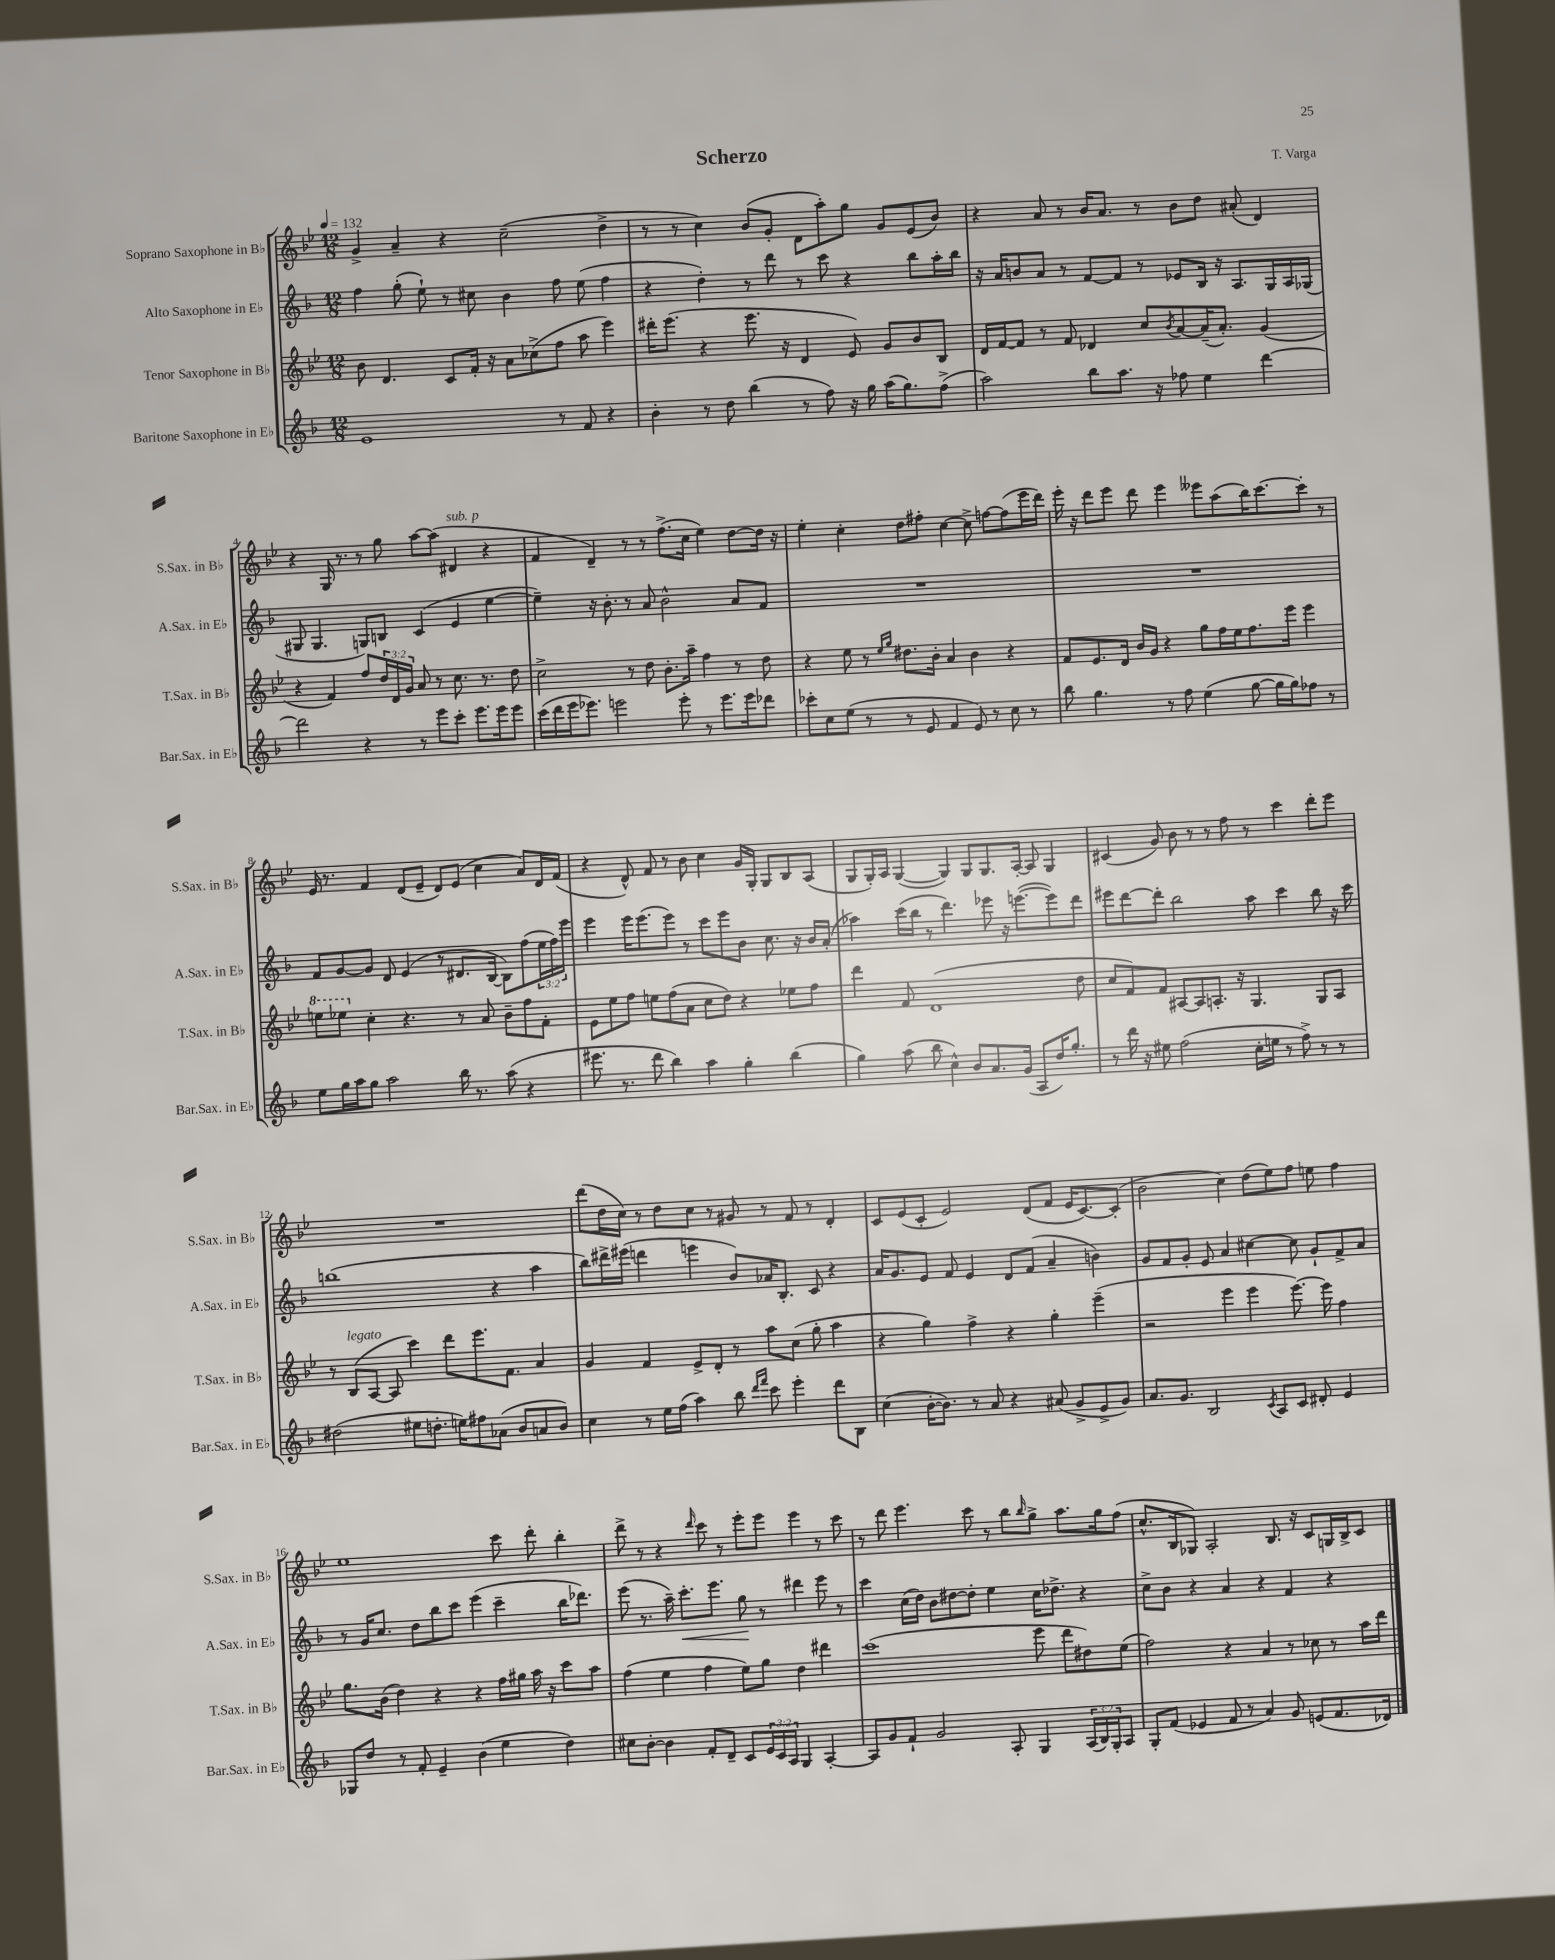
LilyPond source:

\header { title = "Scherzo" composer = "T. Varga" }
<<
\new StaffGroup <<
\new Staff = "s0" \with { instrumentName = "Soprano Saxophone in Bb" shortInstrumentName = "S.Sax. in Bb" } {
    \clef treble \key bes \major \numericTimeSignature \time 12/8 \tempo 4 = 132
    g'4-> a'4-- r4 c''2--( d''4-> |
    r8 r8 c''4) bes'8( g'8-. d'8 a''8-.) g''8 g'8 ees'8( bes'8) |
    r4 a'8 r8 bes'16 a'8. r8 bes'8 d''8 ais'8-.( d'4) |
    r4 g16 r8. r8 g''8 a''8~ a''8( dis'4^\markup { \italic "sub. p" } r4 |
    f'4 d'4--) r8 r8 f''8.->( c''16 ees''4) d''8~ d''16 r16 |
    ees''4-. c''4-. d''8 fis''8-. c''4~ c''8-> f''8~ f''8( ees'''16 d'''16) |
    ees'''16-. r16 d'''8 ees'''8 d'''8 ees'''4 eeses'''8 a''8( bes''16) c'''8.~ c'''8-. r8 |
    ees'16 r8. f'4 d'8( ees'8-- d'8) ees'8( c''4 a'8) d'16 f'16( |
    r4 d'8-^) f'8 r8 bes'8 c''4 g'16 g16-. g8 bes8 a8( |
    g8 g16-.) a16 g4~( g4) g8 g8. a16~-. a8 g4 |
    cis'4( g'8) bes'8 r8 r8 f''8 r8 c'''4 d'''8-. ees'''8 |
    R1. |
    d'''8( d''16 c''16) r8 d''8 c''8 r8 gis'8 r8 f'8 r8 d'4-. |
    c'8 ees'8( c'8-. ees'2) d'8( f'8 ees'16 c'8.~) c'8-.( |
    bes'2 c''4) d''8( ees''8) f''8 e''8 f''4 |
    ees''1 c'''8 d'''8-. bes''4-. |
    d'''8-> r8 r4 \grace { d'''16 } c'''8 r8 ees'''8-. ees'''8 ees'''4 r8 c'''8 |
    r8 d'''8 ees'''4. c'''8 r8 bes''8 \grace { bes''16 } g''8-> a''8. g''16 f''8( |
    c''8.-^ bes16 ges8) a2-. bes8. r16 c'8 g16 bes16-> c'8 \bar "|." |
}
\new Staff = "s1" \with { instrumentName = "Alto Saxophone in Eb" shortInstrumentName = "A.Sax. in Eb" } {
    \clef treble \key f \major \numericTimeSignature \time 12/8 \override Staff.TupletNumber.text = #tuplet-number::calc-fraction-text
    f''4 g''8-.( e''8-!) r8 cis''8 bes'4 f''8 e''8( f''4 |
    r4 d''4-.) r8 d'''8 r8 c'''8 r4 bes''8 a''16-. bes''16 |
    r16 a'16 b'8 a'8 r8 f'8~ f'8 r8 ees'8 bes16 r16 a8. g16 a16 ges16( |
    gis8 gis4. g8) b8 c'4( e'4 e''4~ |
    e''4--) r16 bes'8.-. r8 a'8 bes'2-^ a'8 f'8 |
    R1. |
    R1. |
    f'8 g'8~ g'8 d'8 e'4( r8 dis'8. bes16~ bes8) f''8( \tuplet 3/2 { e''16 f''16) e'''16 } |
    e'''4 e'''16 e'''8.( e'''8) r8 c'''8 e'''8 bes'8 c''8. r16 bes'16 a'16-.( |
    aes''4) c'''16( bes''16 r8 d'''4.) ees'''8 r16 e'''8.~( e'''8) d'''8 |
    eis'''8 d'''8~ d'''8-. bes''2 a''8 c'''4 bes''8 r16 c'''16 |
    b''1( r4 a''4 |
    bes''8) dis'''16-> eis'''16( d'''4 e'''4 bes'8) aes'16 bes8.-. c'8 r4 |
    a'16 g'8. e'8 f'8 e'4 d'8 f'8( a'4-- b'4) |
    g'8 f'8 g'8-. e'8 a'4 cis''4~ cis''8 g'8-! f'8-> a'8 |
    r8 g'16 c''8. d''8 bes''8 c'''8 e'''4( c'''4-- bes''16 des'''8.) |
    e'''8( r8. a''16--) c'''8.-.\< e'''8. g''8\! r8 dis'''4 e'''8 r8 |
    c'''4 c''16( d''16) bes'8 dis''8~ dis''8-. e''4 c''16 des''8.-> r4 |
    c''8-> bes'8 r4 a'4 r4 f'4 r4 \bar "|." |
}
\new Staff = "s2" \with { instrumentName = "Tenor Saxophone in Bb" shortInstrumentName = "T.Sax. in Bb" } {
    \clef treble \key bes \major \numericTimeSignature \time 12/8 \override Staff.TupletNumber.text = #tuplet-number::calc-fraction-text
    bes'8 d'4. c'8 f'16-. r16 a'8 ces''8->( f''8 a''8 ees'''4) |
    dis'''16-. ees'''8.( r4 ees'''8. r16 d'4 ees'8) g'8 bes'8 bes8 |
    d'16 f'16~ f'8 r8 f'8 des'4 c''8 \acciaccatura { bes'8 } a'8~ a'16--( a'8.-.) g'4( |
    r4 f'4) f''8 \tuplet 3/2 { d''16 d'16 g'16 } a'8 r8 c''8. r8. d''8 |
    c''2-> r8 d''8 bes'8.-. a''16-- f''4 r8 d''8 |
    r4 ees''8 r8 \grace { ees''16 g''16 } dis''8. bes'16-. a'4 bes'4 r4 |
    f'8 ees'8. d'16 bes'16 g'16 r4 g''8 f''16 ees''16 f''8. ees'''16 ees'''4 |
    \ottava #1 e'''8 ees'''8 \ottava #0 c''4-. r4. r8 a'8 bes'8-- f''8 f'8-. |
    ees'8 ees''8 f''8 e''8 f''8( a'8 c''8 d''8) r4 ees''8 f''8 |
    d'''4 f'8 d'1( d''8 |
    c''8 f'8) f'8 ais8~ ais8 a8.-. r16 g4. g8 a8 |
    r8 bes8^\markup { \italic "legato" }( a8~ a8 c'''4) d'''8 ees'''8. f'8. a'4 |
    g'4 f'4 ees'8-> d'8-. r8 a''8 c''8( g''8-. a''4 |
    r4 g''4) f''4-> r4 g''4-. ees'''4--( |
    r2 ees'''4 ees'''4 ees'''8.~) ees'''16 f''4 |
    g''8. bes'16( d''4) r4 r4 f''16 gis''16 a''16 r16 c'''8 a''8 |
    f''4( ees''4 f''4 ees''8) g''8 d''4 dis'''4 |
    c'''1( ees'''8 d'''8 dis''8) ees''8( |
    f''2) r4 a'4 r8 ces''8 r8 a''16 d'''16 \bar "|." |
}
\new Staff = "s3" \with { instrumentName = "Baritone Saxophone in Eb" shortInstrumentName = "Bar.Sax. in Eb" } {
    \clef treble \key f \major \numericTimeSignature \time 12/8 \override Staff.TupletNumber.text = #tuplet-number::calc-fraction-text
    e'1 r8 f'8 r4 |
    bes'4-. r8 d''8 bes''4( r8 f''8) r16 g''16 a''16( g''8.) f''8->( |
    a''2) bes''8 a''8. r16 fes''8 e''4 d'''4~ |
    d'''2 r4 r8 e'''8 c'''8-. e'''8. e'''16 e'''8 |
    c'''16( d'''16 e'''16 ees'''8.) e'''2 e'''8-. r8 e'''8. e'''16 des'''8 |
    ces'''8-. c''8 e''8( r8 r8 e'8 f'4 e'8) r8 c''8 r8 |
    bes''8 g''4. r8 f''8 e''4( g''8~ g''16 g''16) fes''8 r8 |
    e''8 g''16 a''16 g''8 a''2 bes''16 r8. a''8( r4 |
    eis'''8. r8. d'''8 bes''4) a''4 g''4-. bes''4( |
    g''4) a''8( bes''8 c''4-^) bes'8 a'8. g'16( a8 d''16) g''8.-. |
    r8 d'''16 r16 eis''8 f''2( c''16-. e''16 r8 f''8->) r8 r8 |
    dis''2( eis''8 d''8.-. e''16) fis''8 aes'8( bes'8 a'8 bes'8) |
    c''4 r8 e''16 f''16( a''4) bes''8 \grace { d'''16 f'''16 } c'''8 e'''4-. d'''8 bes8 |
    c''4( bes'16~-. bes'8.) r8 a'8 r4 ais'8( g'8-> e'8-> g'8) |
    a'8. g'8. bes2 \acciaccatura { c'8 } a8 c'8 dis'8-. e'4 |
    ges8 d''8 r8 f'8-. e'4-- bes'4( e''4 d''4) |
    cis''8 bes'8~-. bes'4 f'8-. d'8-- c'8 \tuplet 3/2 { e'16 c'16 a16 } g4 a4~-. |
    a8 g'8 f'8-! g'2 a8-. g4 \tuplet 3/2 { a16( bes16) g16-. } a8 |
    g8-. f'8( ees'4 f'8 r8 a'4) g'8 e'8( f'8. des'16) \bar "|." |
}
>>
>>
